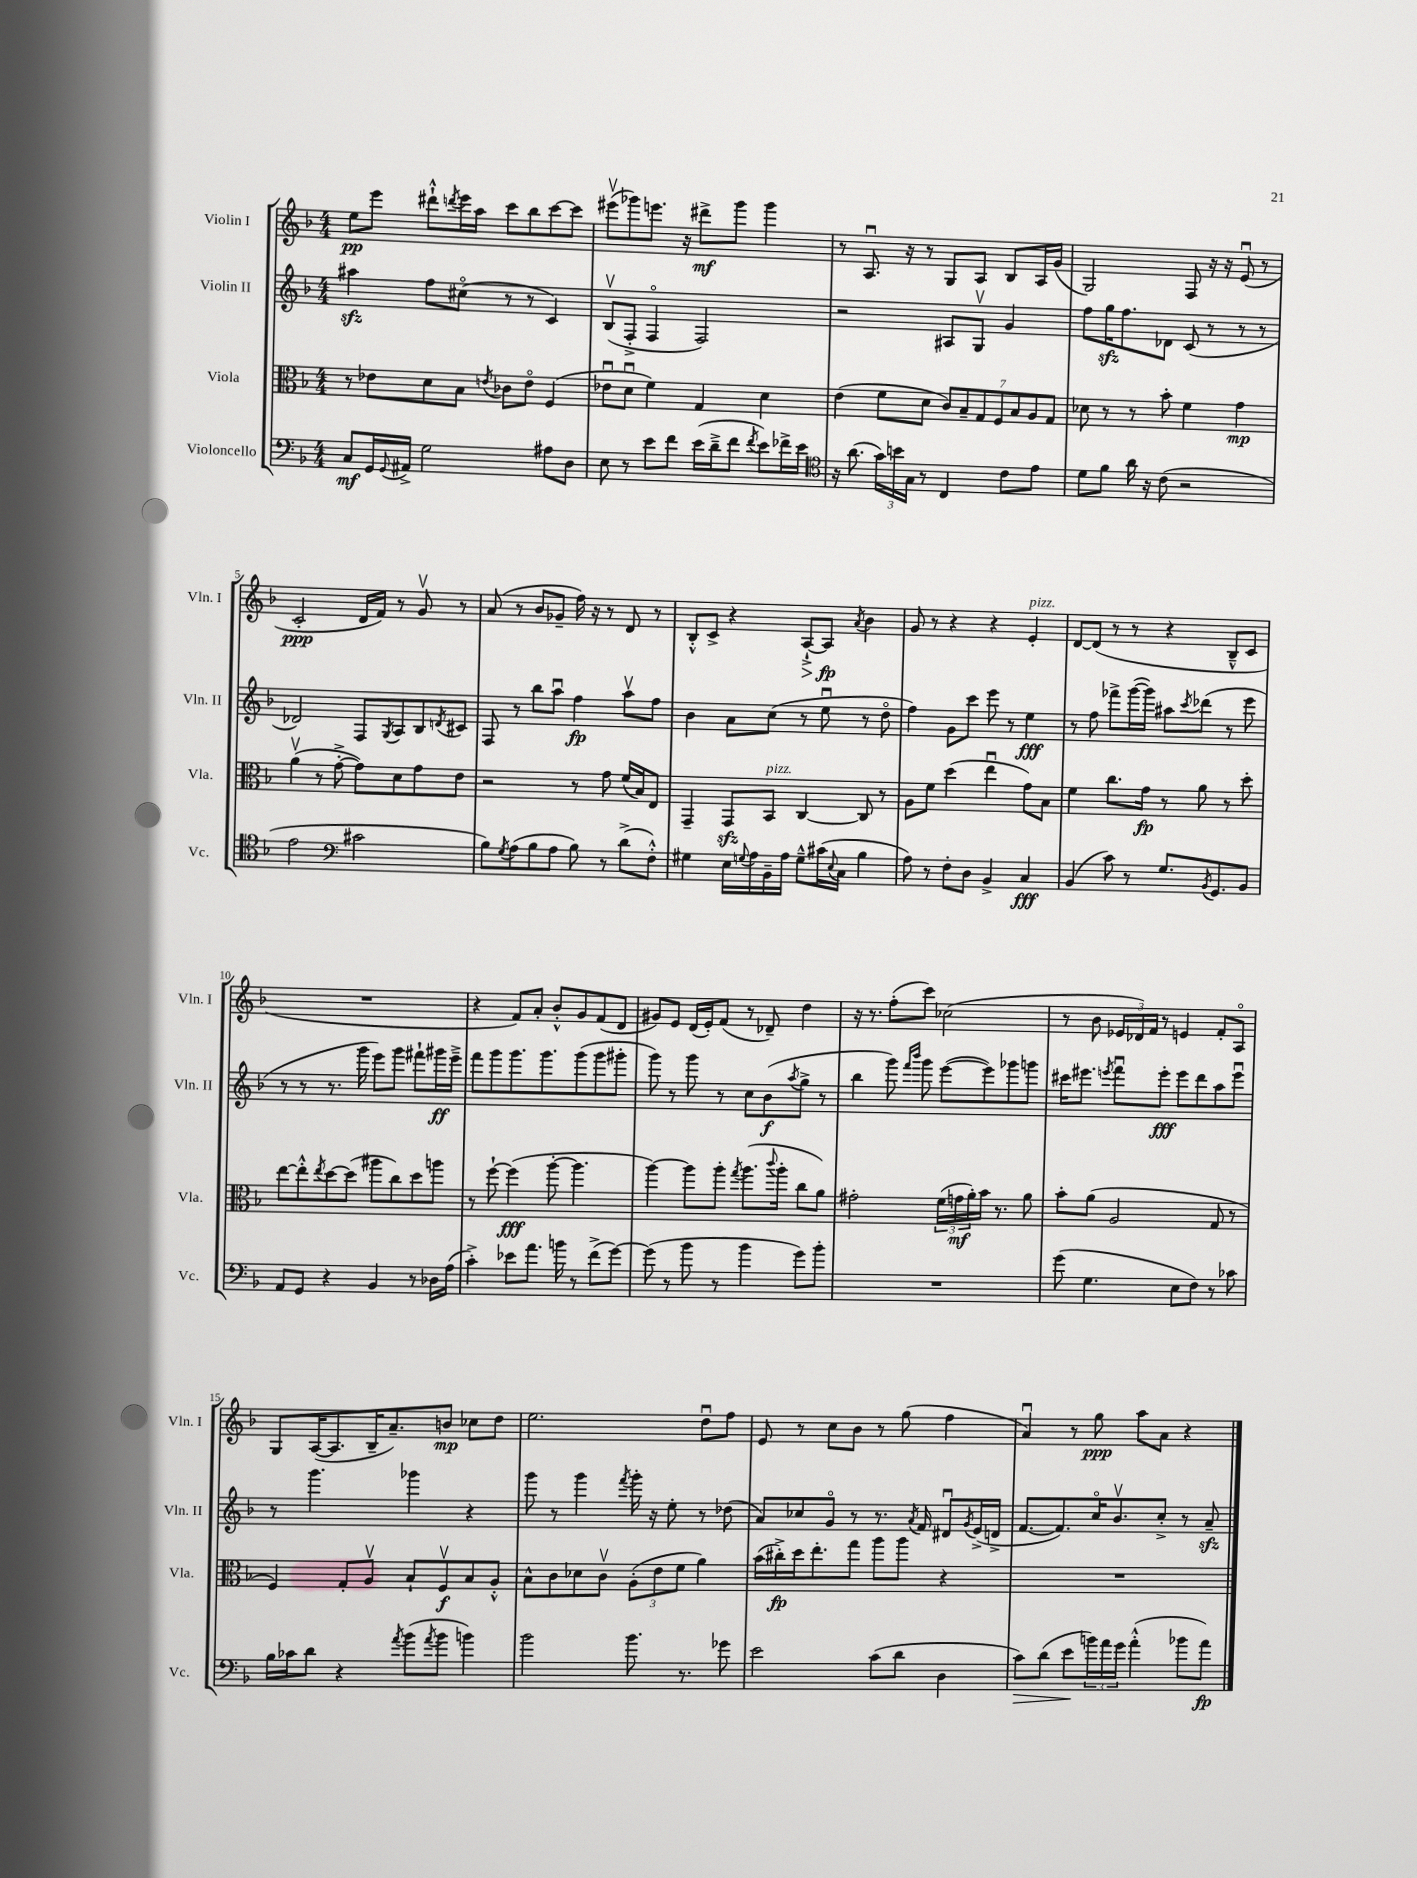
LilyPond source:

<<
\new StaffGroup <<
\new Staff = "s0" \with { instrumentName = "Violin I" shortInstrumentName = "Vln. I" } {
    \clef treble \key f \major \numericTimeSignature \time 4/4
    e''8\pp e'''8 dis'''8-!-^ \acciaccatura { d'''8 } e'''16 a''16 c'''8 bes''8 c'''8~ c'''8 |
    eis'''8\upbow( ges'''8) e'''8. r16 dis'''8->\mf ges'''8 ges'''4 |
    r8 a8.\downbow r16 r8 g8 a8 bes8 a16 g'16( |
    g2) f8 r16 r16 e'8\downbow( r8 |
    c'2-.\ppp d'16 f'16) r8 g'8\upbow r8 |
    a'8( r8 bes'8 ges'8-- f''16) r16 r8 d'8 r8 |
    bes8-.-^ c'8-> r4 a8~-!->\> a8\fp\! \acciaccatura { a'8 } bes'4 |
    g'8 r8 r4 r4 e'4-.^\markup { \italic "pizz." } |
    d'8~ d'8( r8 r8 r4 bes8---^ c'8 |
    R1 |
    r4 f'8) a'8-. bes'8-.-^ g'8 f'8( d'8 |
    gis'8) e'8 d'16( e'16-.) f'8( r8 des'8--) d''4 |
    r16 r8. f''8-.( c'''8) ces''2( |
    r8 bes'8 \tuplet 3/2 { ees'16 des'16) f'16 } r8 e'4 f'8-. a8\flageolet |
    g8 a16~( a8. bes16-- a'8.--) b'8\mp ces''8 d''8 |
    e''2. d''8\downbow f''8 |
    e'8 r8 c''8 bes'8 r8 g''8( f''4 |
    a'4\downbow) r8 g''8\ppp a''8 a'8 r4 \bar "|." |
}
\new Staff = "s1" \with { instrumentName = "Violin II" shortInstrumentName = "Vln. II" } {
    \clef treble \key f \major \numericTimeSignature \time 4/4
    ais''4\sfz f''8 cis''8\flageolet( r8 r8 c'4) |
    bes8\upbow( f8-.-> f4\flageolet f2) |
    r2 ais8 g8\upbow g'4 |
    f''8 g''16\sfz f''8. des'8 c'8( r8 r8 r8 |
    des'2) f8 \acciaccatura { g8 } a8 bes8 \acciaccatura { d'8 } cis'8 |
    f8 r8 bes''8 a''8\downbow f''4\fp a''8\upbow f''8 |
    bes'4 a'8 c''8( r8 e''8\downbow r8 d''8\flageolet |
    f''4) g'8 c'''8 e'''8 r8 e''4\fff |
    r8 f''8 fes'''8-> g'''16~( g'''16) ais''8 \acciaccatura { c'''8 } des'''8( r8 e'''8 |
    r8 r8 r8. g'''16 e'''8) g'''8 fis'''8-! gis'''16\ff e'''16---> |
    f'''8 g'''8 g'''8. g'''8. g'''8( g'''8 gis'''8-. |
    g'''8) r8 g'''8 r8 c''8 bes'8\f( \acciaccatura { a''8 } g''8-> r8 |
    bes''4 g'''8) \grace { f'''16 bes'''16 } g'''8 e'''8~( e'''8) ges'''8 g'''8 |
    cis'''16 eis'''8. \acciaccatura { e'''8 } f'''8\downbow e'''8-.\fff e'''8 d'''8 a''8 e'''8\downbow |
    r8 g'''4. ges'''4 r4 |
    g'''8 r8 g'''4 \acciaccatura { f'''8 } g'''16-. r16 e''8-. r8 des''8( |
    a'8) ces''8 g'8\flageolet r8 r8. \acciaccatura { a'8 } f'16 dis'8\downbow \acciaccatura { g'8 } e'16->( d'16-> |
    f'8.~ f'8.) c''16\flageolet bes'8.\upbow c''8-.-> r8 a'8--\sfz \bar "|." |
}
\new Staff = "s2" \with { instrumentName = "Viola" shortInstrumentName = "Vla." } {
    \clef alto \key f \major \numericTimeSignature \time 4/4
    r8 ees'8 d'8 bes8 \acciaccatura { e'8 } ces'8 e'8\flageolet f4( |
    ees'8\downbow d'8\downbow f'4) g4 d'4 |
    e'4( f'8 d'8 \tuplet 7/4 { c'8) bes8-- g8 f8 bes8 a8 g8 } |
    des'8 r8 r8 bes'8-. f'4 g'4\mp |
    a'4\upbow( r8 g'8~-.-> g'8) d'8 g'8 e'8 |
    r2 r8 g'8 f'16( bes16) e8 |
    g,4-- g,8\sfz bes,8^\markup { \italic "pizz." } c4~ c8 r8 |
    a8 f'8 d''4( e''4\downbow g'8) bes8 |
    f'4 c''8. g'16\fp r8 a'8 r8 d''8-. |
    e''8~ e''8-.-^ \acciaccatura { e''8 } d''8~ d''8( ais''8 c''8) d''8 a''8 |
    r8 f''8~-! f''4\fff( a''8~-. a''4. |
    a''4~) a''8 a''8-. \acciaccatura { g''8 } a''8.( \appoggiatura { c'''8 } a''16-. c''8 a'8) |
    gis'2-. \tuplet 3/2 { f'16( g'16\mf a'16-.) } bes'16 r8. a'8 |
    bes'8-. a'8( a2 g8 r8 |
    f4) g8-. a8\upbow bes8-! f8\upbow\f bes8 a8-.-^ |
    bes8-^ c'8 des'8 c'8\upbow \tuplet 3/2 { a8-.( e'8 f'8 } a'4) |
    bes'16( cis''16-.->\fp) d''16 e''8.-. g''8 a''8 a''8 r4 |
    R1 \bar "|." |
}
\new Staff = "s3" \with { instrumentName = "Violoncello" shortInstrumentName = "Vc." } {
    \clef bass \key f \major \numericTimeSignature \time 4/4
    c8\mf g,16 \appoggiatura { g,8 } ais,16-> g2 ais8 d8 |
    e8 r8 e'8 f'8 e'16( d'16---> f'8 \acciaccatura { f'8 } e'8) fes'16-> e'16 |
    \clef tenor r16 a'8.( \tuplet 3/2 { g'16) b'16 g16 } r8 c4 c'8 e'8 |
    d'8 f'8 a'16 r16 c'8( r2 |
    e'2 \clef bass cis'2 |
    bes8) \acciaccatura { g8 } a8( bes8 a8 bes8) r8 d'8->( f8-.-^) |
    gis4 e16 \appoggiatura { g8 } a16 bes,16-- a16 g8---^ cis'16( \appoggiatura { e8 } c16 bes4 |
    a8) r8 f8-. d8 bes,4-> c4\fff |
    bes,4( c'8) r8 g8. \acciaccatura { bes,8 } g,8. bes,8 |
    a,8 g,8 r4 bes,4 r8 des16 a16( |
    c'4-.->) ees'8 a'8. b'16 r8 f'8->( g'8~) |
    g'8( r8 bes'8 r8 bes'4 g'8) bes'8-. |
    R1 |
    g'8( g4. e8 f8) r8 ces'8 |
    bes16 ces'16 d'8 r4 \acciaccatura { a'8 } bes'8( \acciaccatura { a'8 } bes'8 b'4) |
    bes'2 bes'8. r8. ges'8 |
    e'2 c'8( d'8 d4 |
    c'8\>) d'8( e'8\! \tuplet 3/2 { b'16) a'16 g'16 } a'4-.-^( bes'8 a'8\fp) \bar "|." |
}
>>
>>
